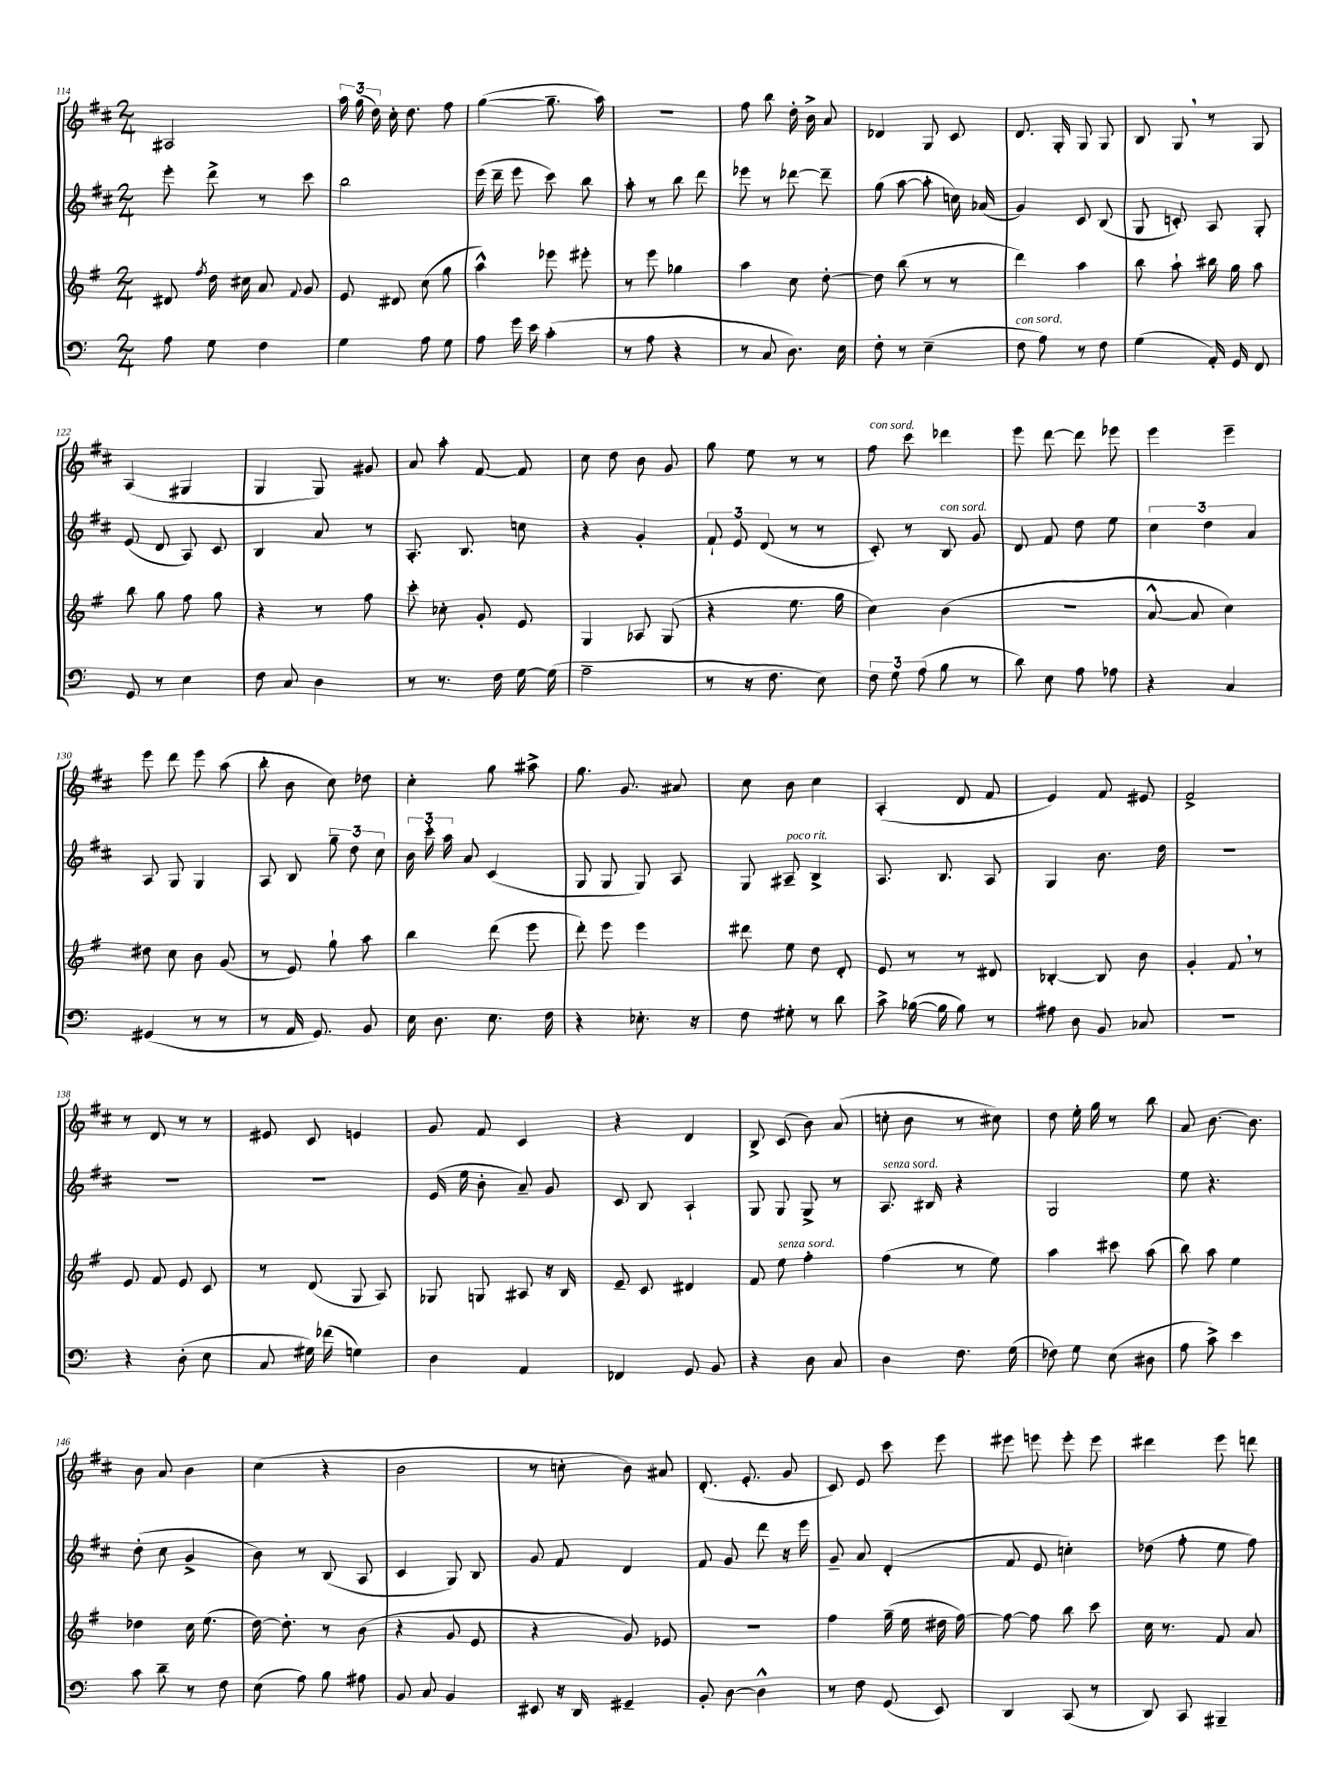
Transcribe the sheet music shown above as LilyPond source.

<<
\new StaffGroup <<
\new Staff = "s0" {
    \clef treble \key d \major \numericTimeSignature \time 2/4
    \autoBeamOff ais2 |
    \tuplet 3/2 { a''16 g''16( d''16) } cis''16-. d''8. fis''8 |
    g''4~( g''8.-- a''16) |
    r2 |
    fis''8 b''8 d''16-. b'16-> a'8 |
    des'4 g8 cis'8 |
    d'8. g16-. g8 g8 |
    b8 g8 \breathe r8 g8 |
    a4( gis4 |
    g4 g8) gis'8 |
    a'8 a''8-. fis'8~ fis'8 |
    cis''8 d''8 b'8 g'8 |
    g''8 e''8 r8 r8 |
    fis''8^\markup { \italic "con sord." } cis'''8 des'''4 |
    e'''8 d'''8~ d'''8 ees'''8 |
    e'''4 e'''4-- |
    e'''8 d'''8 e'''8 a''8( |
    b''8-. b'8 cis''8) des''8 |
    cis''4-. g''8 ais''8-> |
    g''8. g'8. ais'8 |
    cis''8 b'8 cis''4 |
    a4-.( d'8 fis'8 |
    e'4) fis'8 eis'8 |
    fis'2-> |
    r8 d'8 r8 r8 |
    eis'8 cis'8 e'4 |
    g'8 fis'8 cis'4 |
    r4 d'4 |
    b8-> cis'8( b'8) a'8( |
    c''8-. b'8 r8 cis''8) |
    d''8 e''16-. g''16 r8 b''8 |
    a'8 b'8.~ b'8. |
    b'8 a'8 b'4 |
    cis''4( r4 |
    b'2 |
    r8 c''8-. b'8) ais'8 |
    d'8.-.( e'8.-. g'8 |
    cis'8) e'8 cis'''8 e'''8 |
    eis'''8 e'''8 e'''8-. e'''8 |
    dis'''4 e'''8 d'''8 \bar "|." |
}
\new Staff = "s1" {
    \clef treble \key d \major \numericTimeSignature \time 2/4
    \autoBeamOff e'''8-. d'''8-> r8 cis'''8 |
    b''2 |
    e'''16( d'''16-- e'''8 cis'''8) b''8 |
    a''8-. r8 b''8 d'''8 |
    ees'''8 r8 des'''8~ des'''8-- |
    g''8( a''8~ a''8-. c''16) aes'16( |
    g'4) cis'8 b8( |
    g8 c'8-.) a8 g8-. |
    e'8( d'8 a8) cis'8 |
    b4 a'8 r8 |
    a8.-. b8. c''8 |
    r4 g'4-. |
    \tuplet 3/2 { fis'8-! e'8 d'8( } r8 r8 |
    cis'8-.) r8 b8^\markup { \italic "con sord." } g'8 |
    d'8 fis'8 d''8 e''8 |
    \tuplet 3/2 { cis''4 d''4 a'4 } |
    a8 g8 g4 |
    a8 b8 \tuplet 3/2 { g''8-- d''8 cis''8 } |
    \tuplet 3/2 { b'16 cis'''16-. a''16 } a'8 cis'4( |
    g8 g8 g8) a8 |
    g8 ais8--^\markup { \italic "poco rit." } b4-> |
    a8. b8. a8 |
    g4 b'8. d''16 |
    R2 |
    R2 |
    R2 |
    e'16( e''16 b'8-. a'8--) g'8 |
    cis'8 b8 a4-! |
    g8 g8 g8-> r8 |
    a8.^\markup { \italic "senza sord." } bis16 r4 |
    g2 |
    e''8 r4. |
    d''8-.( cis''8 g'4-> |
    b'8) r8 b8( a8 |
    cis'4 g8) b8 |
    g'8 fis'8 d'4 |
    fis'8 g'8 d'''8 r16 e'''16 |
    g'8-- a'8 d'4-.( |
    fis'8 e'8 c''4-.) |
    des''8( fis''8-. e''8 fis''8) \bar "|." |
}
\new Staff = "s2" {
    \clef treble \key g \major \numericTimeSignature \time 2/4
    \autoBeamOff dis'8 \acciaccatura { fis''8 } d''16 cis''16 a'8 \appoggiatura { fis'8 } g'8 |
    e'8 dis'8 c''8( g''8 |
    a''4-^) ees'''8 eis'''8-. |
    r8 e'''8 ges''4 |
    a''4 c''8 d''8~-. |
    d''8 b''8( r8 r8 |
    d'''4) a''4 |
    b''8 a''8-! bis''16 g''16 a''8 |
    b''8 g''8 fis''8 g''8 |
    r4 r8 fis''8 |
    c'''8-. ces''8-. g'8-. e'8 |
    g4 aes8 g8( |
    r4 e''8. g''16 |
    c''4) b'4( |
    R2 |
    a'8~-^ a'8 c''4) |
    dis''8 c''8 b'8 g'8( |
    r8 e'8) g''8-! a''8 |
    b''4 d'''8( e'''8 |
    d'''8-.) e'''8 e'''4 |
    dis'''8 e''8 d''8 d'8-. |
    e'8 r8 r8 dis'8 |
    bes4~-. bes8 b'8 |
    g'4-. fis'8 \breathe r8 |
    e'8 fis'8 e'8 c'8 |
    r8 d'8( g8 a8) |
    ges8 g8 ais8 r16 b16 |
    e'8-- c'8 dis'4 |
    fis'8 e''8^\markup { \italic "senza sord." } fis''4-. |
    fis''4( r8 e''8) |
    a''4 cis'''8 a''8( |
    b''8) a''8 e''4 |
    des''4 c''16 e''8.( |
    d''16~) d''8.-. r8 b'8( |
    r4 g'8 e'8 |
    r4 g'8) ees'8 |
    R2 |
    fis''4 g''16--( e''16 dis''16 fis''16~) |
    fis''8~ fis''8 b''8 c'''8 |
    c''16 r8. fis'8 a'8 \bar "|." |
}
\new Staff = "s3" {
    \clef bass \key c \major \numericTimeSignature \time 2/4
    \autoBeamOff a8 g8 f4 |
    g4 a8 g8 |
    a8 g'16 e'16 c'4-.( |
    r8 a8 r4 |
    r8 c8 d8.) e16 |
    f8-. r8 e4--( |
    f8^\markup { \italic "con sord." } a8) r8 f8 |
    g4( a,16-.) g,16 f,8 |
    g,8 r8 e4 |
    f8 c8 d4 |
    r8 r8. f16 g16~ g16( |
    a2-- |
    r8 r16 f8. e8) |
    \tuplet 3/2 { f8 g8 a8( } b8 r8 |
    d'8) e8 a8 aes8 |
    r4 c4 |
    gis,4( r8 r8 |
    r8 a,16 g,8.) b,8 |
    e16 d8. e8. f16 |
    r4 ees8.-. r16 |
    f8 gis8-. r8 d'8 |
    c'8-> bes16~( bes16 bes8) r8 |
    ais8 d8 b,8 ces8 |
    R2 |
    r4 d8-.( e8 |
    c8 gis16) fes'16( g4) |
    d4 a,4 |
    fes,4 g,8 b,8 |
    r4 d8 c8 |
    d4 f8. g16( |
    fes8) g8 e8( dis8 |
    a8 c'8->) e'4 |
    c'8 d'8-- r8 f8 |
    e8( a8) b8 ais8 |
    b,8 c8 b,4 |
    eis,8 r16 d,16 gis,4-- |
    b,8-. d8~ d4-^ |
    r8 f8 g,8( e,8) |
    d,4 c,8( r8 |
    d,8) c,8 bis,,4-- \bar "|." |
}
>>
>>
\layout { \context { \Score currentBarNumber = #114 } }
